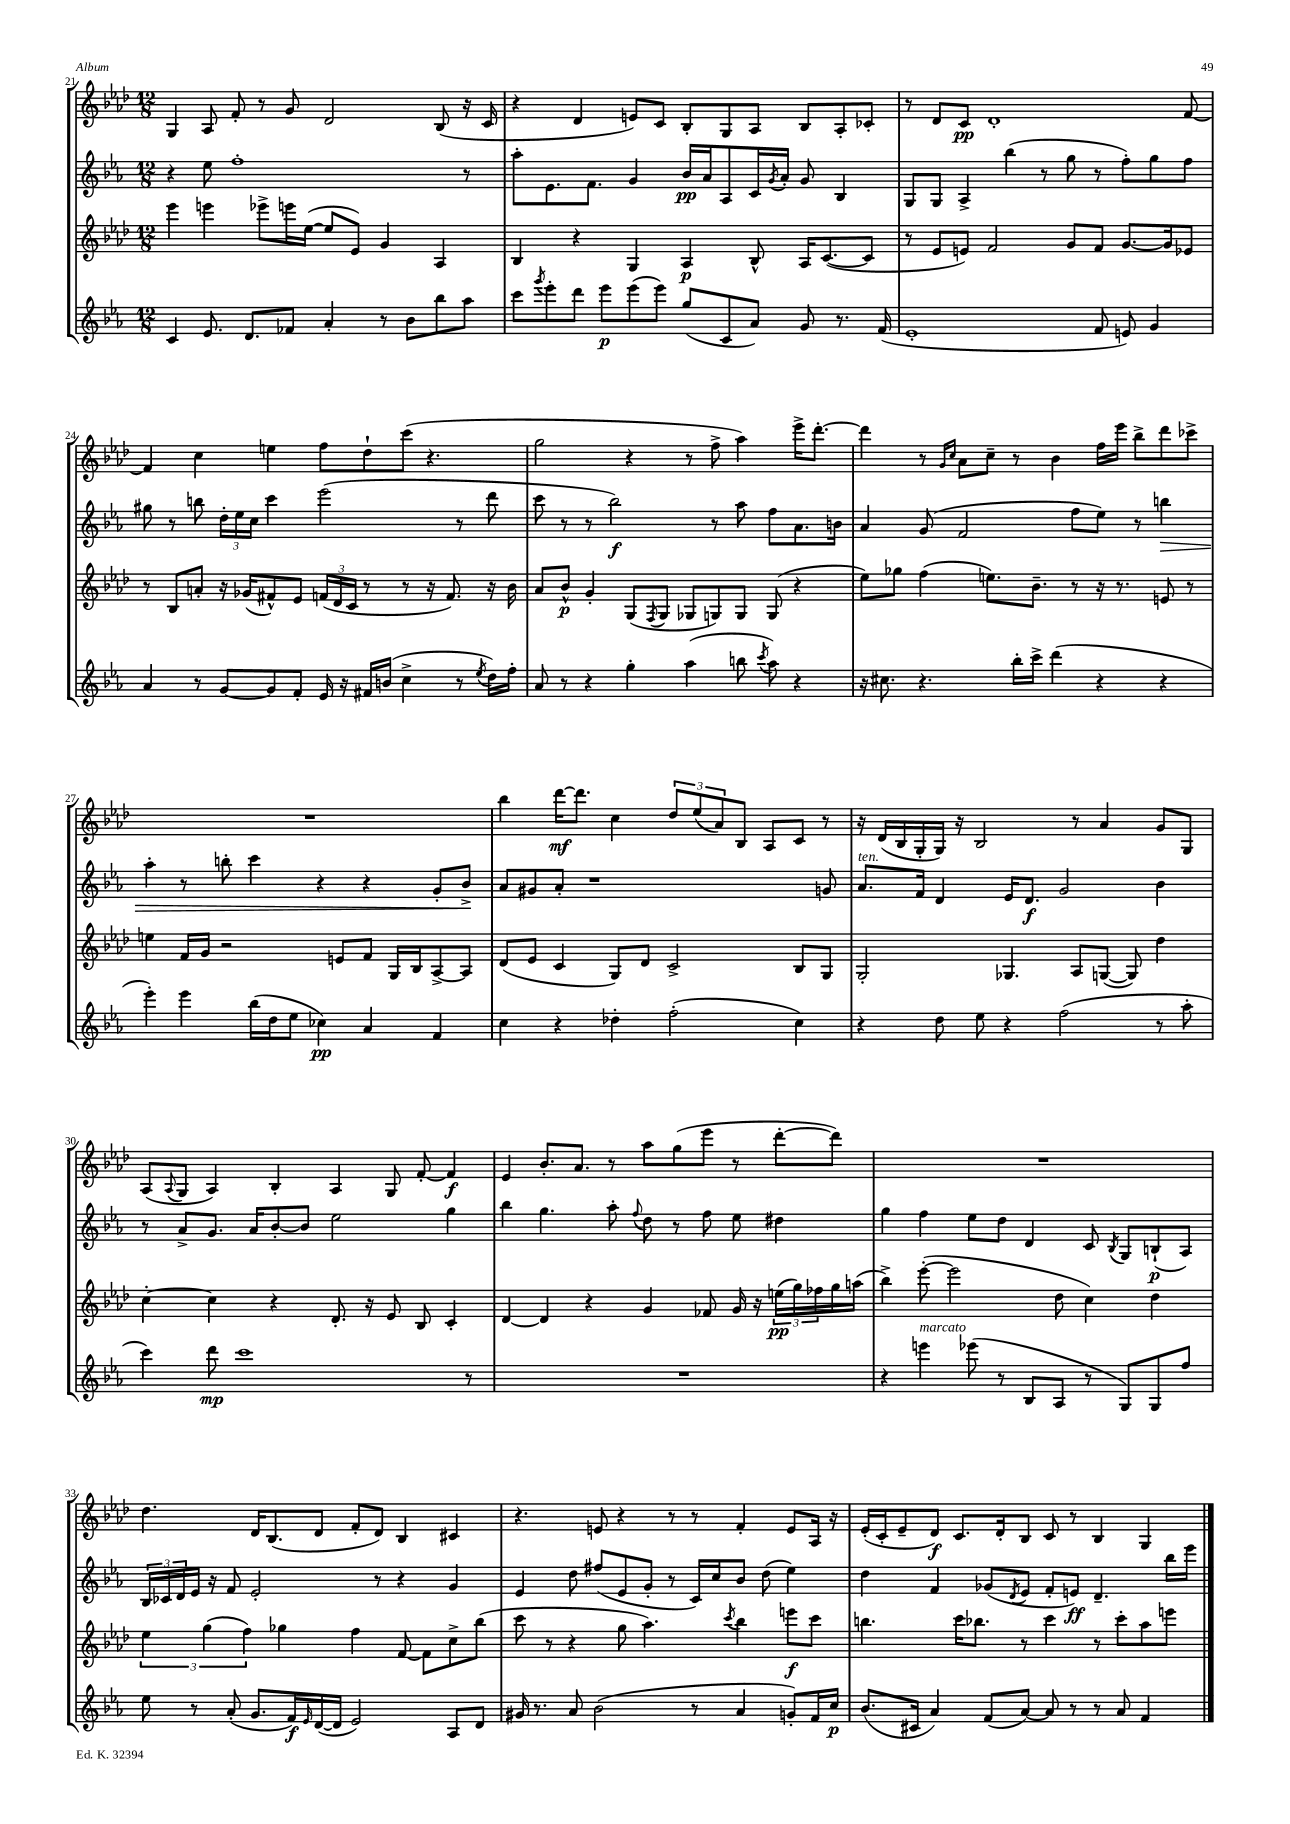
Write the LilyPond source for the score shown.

<<
\new StaffGroup <<
\new Staff = "s0" {
    \clef treble \key aes \major \numericTimeSignature \time 12/8
    g4 aes8 f'8-. r8 g'8 des'2 bes8( r16 c'16 |
    r4 des'4 e'8) c'8 bes8-. g8 aes8 bes8 aes8-. ces'8-. |
    r8 des'8 c'8\pp des'1-. f'8~ |
    f'4 c''4 e''4 f''8 des''8-! c'''8( r4. |
    g''2 r4 r8 f''8-> aes''4) ees'''16-> des'''8.~-. |
    des'''4 r8 \grace { g'16 c''16 } aes'8 c''8-- r8 bes'4 f''16 ees'''16 bes''8-> des'''8 ces'''8-> |
    R1. |
    bes''4 des'''16~\mf des'''8. c''4 \tuplet 3/2 { des''8 ees''8( aes'8) } bes8 aes8 c'8 r8 |
    r16 des'16( bes16 g16-. g16) r16 bes2 r8 aes'4 g'8 g8 |
    aes8( \appoggiatura { aes8 } g8 aes4) bes4-. aes4 g8 f'8~-. f'4\f |
    ees'4 bes'8.-. aes'8. r8 aes''8 g''8( ees'''8 r8 des'''8~-. des'''8) |
    R1. |
    des''4. des'16 bes8.( des'8 f'8-. des'8) bes4 cis'4 |
    r4. e'8 r4 r8 r8 f'4-. e'8 aes16 r16 |
    ees'16-.( c'16-. ees'8-- des'8\f) c'8. des'16-. bes8 c'8 r8 bes4 g4 \bar "|." |
}
\new Staff = "s1" {
    \clef treble \key ees \major \numericTimeSignature \time 12/8
    r4 ees''8 f''1-. r8 |
    aes''8-. ees'8. f'8. g'4 bes'16\pp aes'16 aes8 c'16 \acciaccatura { g'8 } aes'16-. g'8 bes4 |
    g8 g8 aes4-> bes''4( r8 g''8 r8 f''8-.) g''8 f''8 |
    gis''8 r8 b''8 \tuplet 3/2 { d''16-. ees''16 c''16 } c'''4 ees'''2( r8 d'''8 |
    c'''8 r8 r8 bes''2\f) r8 aes''8 f''8 aes'8. b'16 |
    aes'4 g'8( f'2 f''8 ees''8) r8 b''4\> |
    aes''4-. r8 b''8-. c'''4 r4 r4 g'8-. bes'8->\! |
    aes'8 gis'8 aes'8-. r1 g'8 |
    aes'8.^\markup { \italic "ten." } f'16 d'4 ees'16 d'8.\f g'2 bes'4 |
    r8 aes'8-> g'8. aes'16 bes'8~-. bes'8 ees''2 g''4 |
    bes''4 g''4. aes''8-. \appoggiatura { f''8 } d''8 r8 f''8 ees''8 dis''4 |
    g''4 f''4 ees''8 d''8 d'4 c'8 \acciaccatura { bes8 } g8 b8-!\p( aes8) |
    \tuplet 3/2 { bes16 ces'16 d'16 } ees'16 r16 f'8 ees'2-. r8 r4 g'4 |
    ees'4 d''8 fis''8( ees'8 g'8-. r8 c'16) c''16 bes'8 d''8( ees''4) |
    d''4 f'4 ges'8( \acciaccatura { d'8 } ees'8 f'8-. e'8\ff) d'4.-- bes''16 ees'''16 \bar "|." |
}
\new Staff = "s2" {
    \clef treble \key aes \major \numericTimeSignature \time 12/8
    ees'''4 e'''4 ees'''8-> e'''16 ees''16~( ees''8 ees'8) g'4 aes4 |
    bes4 r4 g4 aes4\p bes8-^ aes16 c'8.~( c'8 |
    r8 ees'8 e'8) f'2 g'8 f'8 g'8.~ g'16 ees'8 |
    r8 bes8 a'8-. r16 ges'16( fis'8-^) ees'8 \tuplet 3/2 { f'16( des'16 c'16 } r8 r8 r16 f'8.) r16 bes'16 |
    aes'8 bes'8-^\p g'4-. g8( \acciaccatura { f8 } g8 ges8 g8) g8 g8( r4 |
    ees''8) ges''8 f''4( e''8.) bes'8.-- r8 r16 r8. e'8 r8 |
    e''4 f'16 g'16 r2 e'8 f'8 g16 bes16 aes8~-> aes8 |
    des'8( ees'8 c'4 g8) des'8 c'2-> bes8 g8 |
    g2-. ges4. aes8 g8~( g8) des''4 |
    c''4~-. c''4 r4 des'8.-. r16 ees'8 bes8 c'4-. |
    des'4~ des'4 r4 g'4 fes'8 g'16 r16 \tuplet 3/2 { e''16\pp( g''16) fes''16 } g''16 a''16( |
    bes''4->) ees'''8~-.( ees'''2 des''8 c''4) des''4 |
    \tuplet 3/2 { ees''4 g''4( f''4) } ges''4 f''4 f'8~ f'8 c''8-> bes''8( |
    c'''8 r8 r4 g''8 aes''4.) \acciaccatura { c'''8 } bes''4 e'''8\f c'''8 |
    b''4. c'''16 bes''8. r8 c'''4 r8 c'''8-. aes''8 e'''8 \bar "|." |
}
\new Staff = "s3" {
    \clef treble \key ees \major \numericTimeSignature \time 12/8
    c'4 ees'8. d'8. fes'8 aes'4-. r8 bes'8 bes''8 aes''8 |
    c'''8 \acciaccatura { g'''8 } ees'''8-. d'''8 ees'''8\p ees'''8( ees'''8) g''8( c'8 aes'8) g'8 r8. f'16( |
    ees'1-. f'8 e'8) g'4 |
    aes'4 r8 g'8~ g'8 f'8-. ees'16 r16 fis'16 b'16( c''4-> r8 \acciaccatura { ees''8 } d''16) f''16-. |
    aes'8 r8 r4 g''4-. aes''4( b''8 \acciaccatura { c'''8 } aes''8) r4 |
    r16 cis''8. r4. bes''16-. c'''16-> d'''4( r4 r4 |
    ees'''4-.) ees'''4 bes''16( d''16 ees''8 ces''4\pp) aes'4 f'4 |
    c''4 r4 des''4-. f''2-.( c''4) |
    r4 d''8 ees''8 r4 f''2( r8 aes''8-. |
    c'''4) d'''8\mp c'''1 r8 |
    R1. |
    r4 e'''4^\markup { \italic "marcato" } ees'''8( r8 bes8 aes8 r8 g8) g8 f''8 |
    ees''8 r8 aes'8-.( g'8. f'16\f) \grace { ees'16 } d'16~( d'16 ees'2) aes8 d'8 |
    gis'16 r8. aes'8 bes'2( r8 aes'4 g'8-.) f'16 c''16\p |
    bes'8.( cis'16 aes'4) f'8( aes'8~) aes'8 r8 r8 aes'8 f'4 \bar "|." |
}
>>
>>
\layout { \context { \Score currentBarNumber = #21 } }
